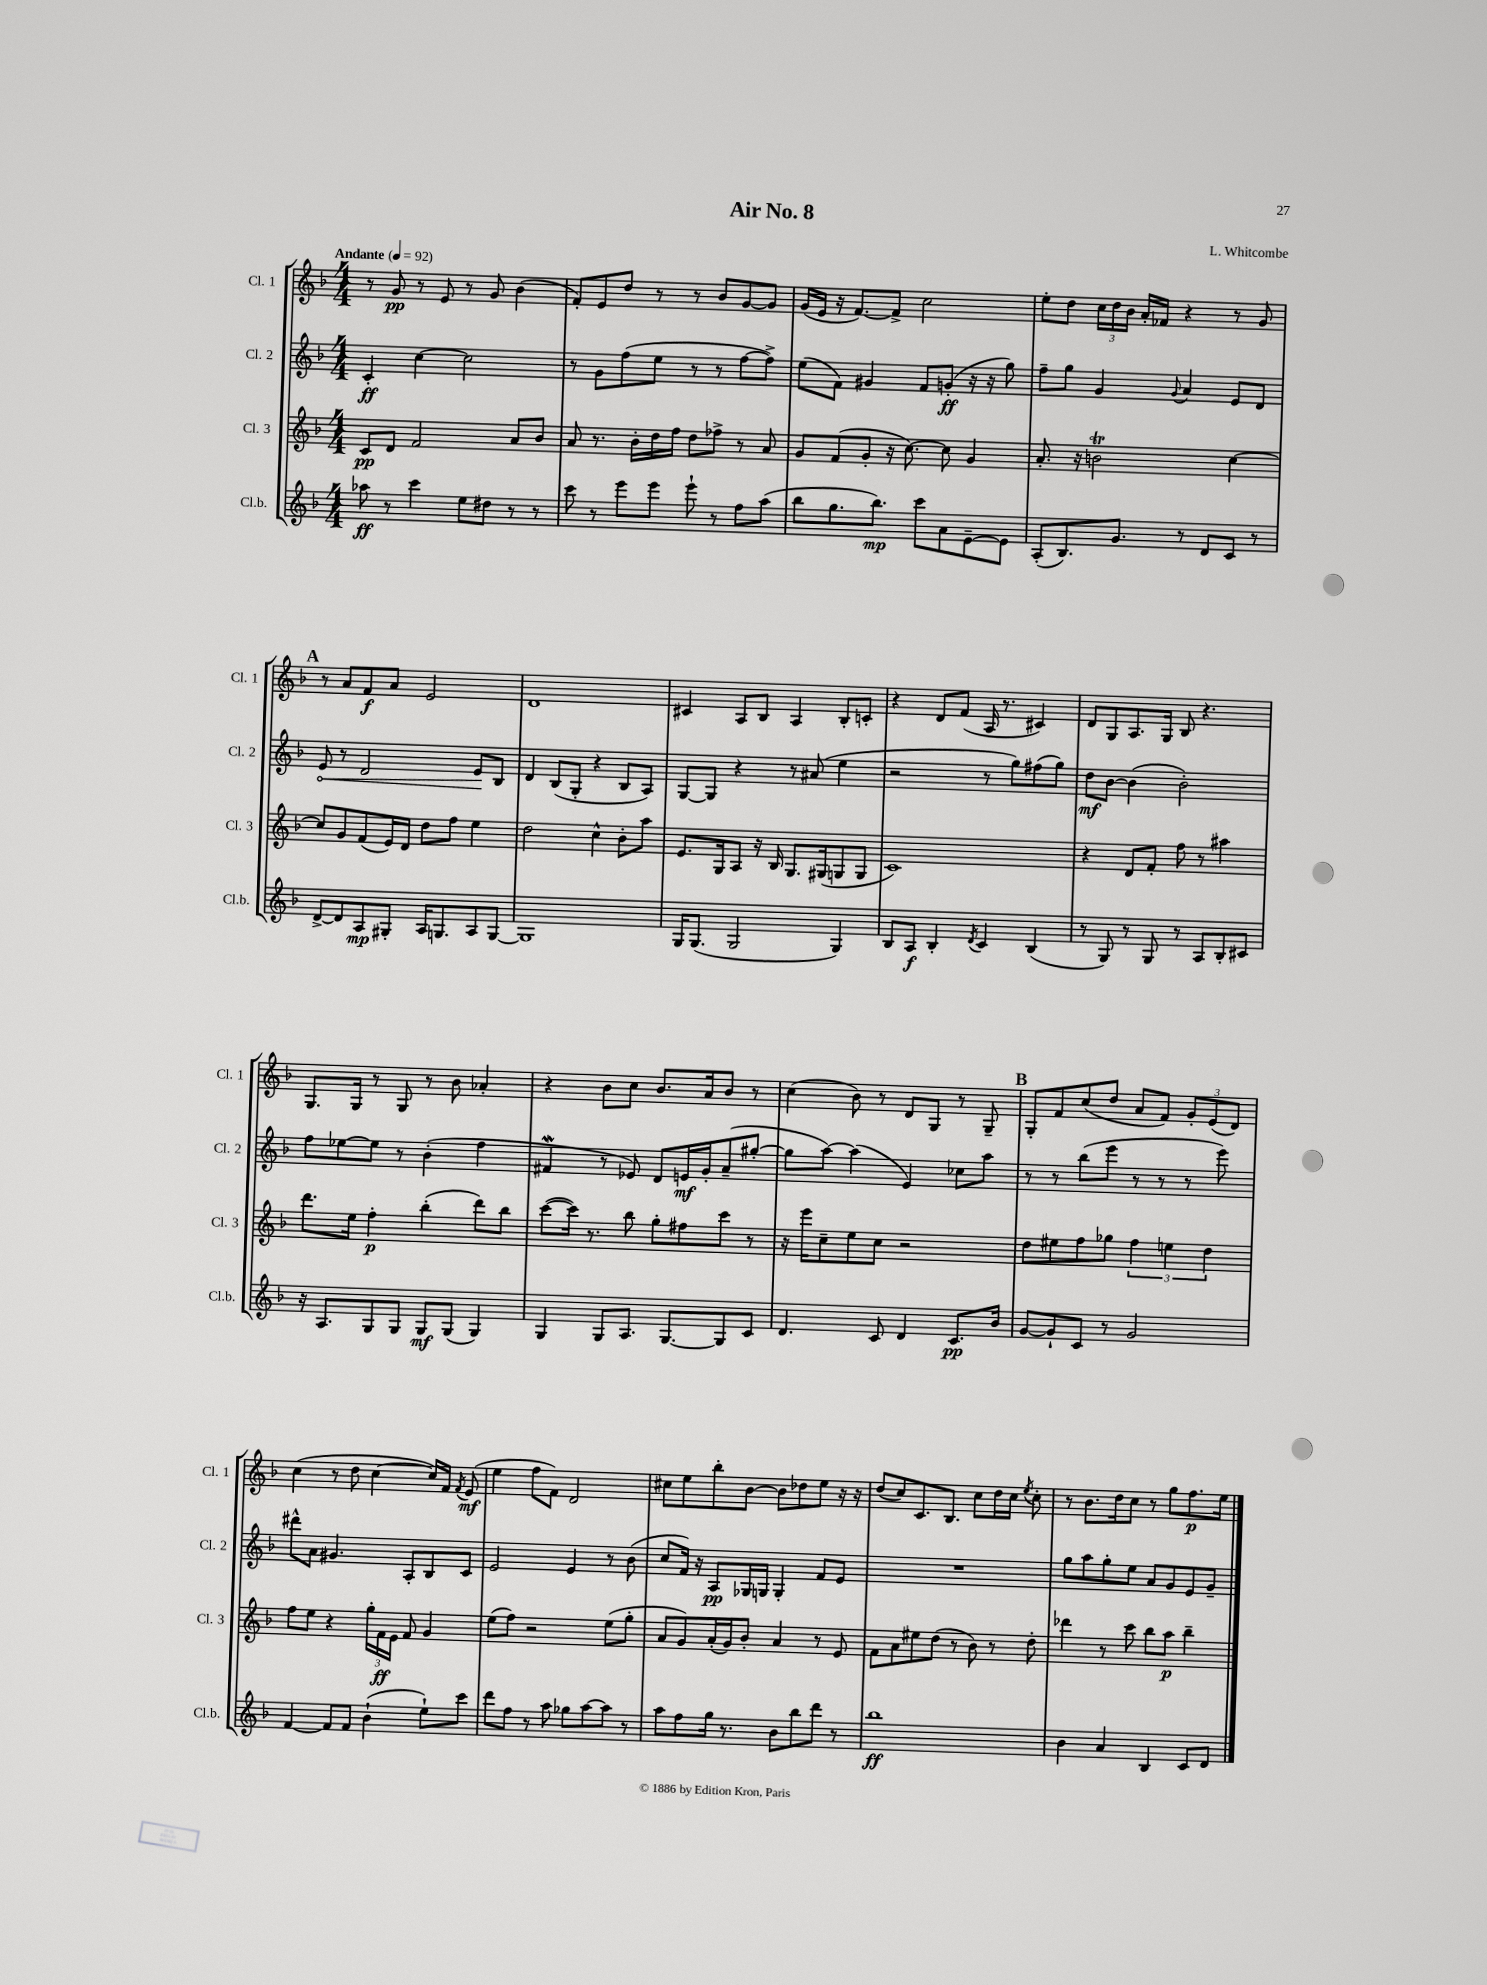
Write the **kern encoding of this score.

**kern	**dynam	**kern	**dynam	**kern	**dynam	**kern	**dynam
*part4	*part4	*part3	*part3	*part2	*part2	*part1	*part1
*staff4	*staff4	*staff3	*staff3	*staff2	*staff2	*staff1	*staff1
*I"Cl.b.	*	*I"Cl. 3	*	*I"Cl. 2	*	*I"Cl. 1	*
*I'Cl.b.	*	*I'Cl. 3	*	*I'Cl. 2	*	*I'Cl. 1	*
*clefG2	*	*clefG2	*	*clefG2	*	*clefG2	*
*k[b-]	*	*k[b-]	*	*k[b-]	*	*k[b-]	*
*M4/4	*	*M4/4	*	*M4/4	*	*M4/4	*
*MM92	*	*MM92	*	*MM92	*	*MM92	*
=1	=1	=1	=1	=1	=1	=1	=1
!	!	!	!	!	!	!LO:TX:a:B:t=Andante	!
8aa-X\	ff	8c/L	pp	4c'/	ff	8r	.
8r	.	8d/J	.	.	.	8g/	pp
4ccc\	.	2f/	.	[4cc\	.	8r	.
.	.	.	.	.	.	8e/	.
8ee\L	.	.	.	2cc\]	.	8r	.
8dd#X\J	.	.	.	.	.	8g/	.
8r	.	8a/L	.	.	.	(4b-\	.
8r	.	8b-/J	.	.	.	.	.
=2	=2	=2	=2	=2	=2	=2	=2
8ccc\	.	8a/	.	8r	.	8f'/L)	.
8r	.	8.r	.	8g\L	.	8e/	.
8eee\L	.	.	.	(8ff\	.	8dd/J	.
.	.	16b-'\LL	.	.	.	.	.
8eee\J	.	16dd\	.	8ee\J	.	8r	.
.	.	16ff\JJ	.	.	.	.	.
8eee`\	.	8dd\L	.	8r	.	8r	.
8r	.	8ff-X^\J	.	8r	.	8b-/L	.
8ff\L	.	8r	.	[8ff\L	.	[8g/	.
(8aa\J	.	8a/	.	8ff^\J])	.	8g/J]	.
=3	=3	=3	=3	=3	=3	=3	=3
8bb-\L	.	8g/L	.	(8ee\L	.	(16g/LL	.
.	.	.	.	.	.	16e/JJ	.
8.gg\	.	(8f/	.	8f\J)	.	16r	.
.	.	.	.	.	.	[8.f/L)	.
.	.	8g'/J	.	4g#X/	.	.	.
8.bb-\J)	mp	.	.	.	.	.	.
.	.	16r	.	.	.	8f^/J]	.
.	.	[8.cc\)	.	.	.	.	.
8ccc\L	.	.	.	8f/L	.	2cc\	.
8a\	.	8cc\]	.	(8gn'/J	ff	.	.
[8e~\	.	4g/	.	16r	.	.	.
.	.	.	.	16r	.	.	.
8e\J]	.	.	.	8gg\)	.	.	.
=4	=4	=4	=4	=4	=4	=4	=4
(8A'/L	.	8.a'/	.	8ff~\L	.	8ee'\L	.
8.B-/)	.	.	.	8gg\J	.	8dd\J	.
.	.	16r	.	.	.	.	.
.	.	2bnt\	.	4g/	.	24cc\LL	.
.	.	.	.	.	.	24dd\	.
8.g/J	.	.	.	.	.	.	.
.	.	.	.	.	.	24b-\JJ	.
.	.	.	.	.	.	16a'/LL	.
.	.	.	.	.	.	16f-X/JJ	.
.	.	.	.	8qqg/	.	.	.
8r	.	.	.	4a/	.	4r	.
8d/L	.	.	.	.	.	.	.
8c/J	.	[4cc\	.	8e/L	.	8r	.
8r	.	.	.	8d/J	.	8g/	.
!!LO:LB:g=z
!!LO:REH:place=s1:t=A
=5	=5	=5	=5	=5	=5	=5	=5
!	!	!	!	!	!LO:HP:b	!	!
[8d^/L	.	8cc/L]	.	8e/	<	8r	.
8d/]	.	8g/	.	8r	.	8a/L	.
8A/	mp	(8f/	.	2d/	.	8f/	f
8G#X'/J	.	16e/L)	.	.	.	8a/J	.
.	.	16d/JJ	.	.	.	.	.
16A/KL	.	8dd\L	.	.	.	2e/	.
8.Gn/	.	.	.	.	.	.	.
.	.	8ff\J	.	.	.	.	.
8A/	.	4ee\	.	8e/L	.	.	.
[8G/J	.	.	.	8B-/J	[	.	.
=6	=6	=6	=6	=6	=6	=6	=6
1G]	.	2dd\	.	4d/	.	1d	.
.	.	.	.	(8B-/L	.	.	.
.	.	.	.	8G'/J	.	.	.
.	.	4cc^^\	.	4r	.	.	.
.	.	8b-'\L	.	8B-/L	.	.	.
.	.	8aa\J	.	8A/J)	.	.	.
=7	=7	=7	=7	=7	=7	=7	=7
16G/KL	.	8.e/L	.	[8G/L	.	4c#X/	.
(8.G/J	.	.	.	.	.	.	.
.	.	.	.	8G/J]	.	.	.
.	.	16G/k	.	.	.	.	.
2G/	.	8A/J	.	4r	.	8A/L	.
.	.	16r	.	.	.	8B-/J	.
.	.	16B-/	.	.	.	.	.
.	.	8.G/L	.	8r	.	4A/	.
.	.	.	.	(8a#X/	.	.	.
.	.	(16G#X/k	.	.	.	.	.
4G/)	.	8Gn/	.	4ee\	.	8B-'/L	.
.	.	8G/J	.	.	.	8cn'/J	.
=8	=8	=8	=8	=8	=8	=8	=8
8B-/L	.	1c)	.	2r	.	4r	.
8A/J	f	.	.	.	.	.	.
4B-'/	.	.	.	.	.	8d/L	.
.	.	.	.	.	.	(8f/J	.
8qd/	.	.	.	.	.	.	.
4c/	.	.	.	8r	.	16A/	.
.	.	.	.	.	.	8.r	.
.	.	.	.	8gg\L)	.	.	.
(4B-/	.	.	.	(8ff#X\	.	4c#X/)	.
.	.	.	.	8gg\J)	.	.	.
=9	=9	=9	=9	=9	=9	=9	=9
8r	.	4r	.	8dd\L	mf	8d/L	.
8G/)	.	.	.	[8b-\J	.	8G/	.
8r	.	8d/L	.	(4b-\]	.	8.A/	.
8G/	.	8f'/J	.	.	.	.	.
.	.	.	.	.	.	16G/Jk	.
8r	.	8ff\	.	2b-'\)	.	8B-/	.
8A/L	.	8r	.	.	.	4.r	.
8B-'/	.	4aa#X\	.	.	.	.	.
8c#X/J	.	.	.	.	.	.	.
!!LO:LB:g=z
=10	=10	=10	=10	=10	=10	=10	=10
16r	.	8.ddd\L	.	8ff\L	.	8.G/L	.
8.A/L	.	.	.	.	.	.	.
.	.	.	.	[8ee-X\	.	.	.
.	.	16ee\Jk	.	.	.	16G/Jk	.
8G/	.	4ff'\	p	8ee-\J]	.	8r	.
8G/J	.	.	.	8r	.	8G/	.
8G/L	mf	(4bb-'\	.	(4b-'\	.	8r	.
(8G/J	.	.	.	.	.	8b-\	.
4G/)	.	8ddd\L)	.	4ff\	.	4a-X'/	.
.	.	8bb-\J	.	.	.	.	.
=11	=11	=11	=11	=11	=11	=11	=11
4G/	.	([8ccc\L	.	4f#XW/	.	4r	.
.	.	16ccc\Jk])	.	.	.	.	.
.	.	8.r	.	.	.	.	.
8G/L	.	.	.	8r	.	8b-\L	.
8.A/J	.	8bb-\	.	8e-X/)	.	8cc\J	.
.	.	8gg'\L	.	8d/L	.	8.b-/L	.
[8.G/L	.	.	.	.	.	.	.
.	.	8ff#X\	.	16en/L	mf	.	.
.	.	.	.	16g'/J	.	16a/k	.
8G/]	.	8ccc\J	.	(8a~/	.	8b-/J	.
8c/J	.	8r	.	[8gg#X'/J	.	8r	.
=12	=12	=12	=12	=12	=12	=12	=12
4.d/	.	16r	.	8gg#\L]	.	(4cc\	.
.	.	16eee\KL	.	.	.	.	.
.	.	8cc~\	.	[8aa\J)	.	.	.
.	.	8ee\	.	(4aa\]	.	8b-\)	.
8c/	.	8cc\J	.	.	.	8r	.
4d/	.	2r	.	4e/)	.	8d/L	.
.	.	.	.	.	.	8G/J	.
8.c/L	pp	.	.	8cc-X\L	.	8r	.
.	.	.	.	8aa\J	.	8G~/	.
16b-/Jk	.	.	.	.	.	.	.
!!LO:REH:place=s1:t=B
=13	=13	=13	=13	=13	=13	=13	=13
[8g/L	.	8dd\L	.	8r	.	8G'/L	.
8g`/]	.	8ee#X\	.	8r	.	8f/	.
8c/J	.	8ff\	.	(8bb-\L	.	(8cc/	.
8r	.	8gg-X\J	.	8eee\J	.	8dd/J	.
2g/	.	6ff\	.	8r	.	8a/L	.
.	.	.	.	8r	.	8f/J)	.
.	.	6een\	.	.	.	.	.
.	.	.	.	8r	.	12g'/L	.
.	.	6dd\	.	.	.	(12e/	.
.	.	.	.	8eee\)	.	.	.
.	.	.	.	.	.	12d/J)	.
!!LO:LB:g=z
=14	=14	=14	=14	=14	=14	=14	=14
[4f/	.	8ff\L	.	8ddd#X^^\L	.	(4cc\	.
.	.	8ee\J	.	8a\J	.	.	.
8f/L]	.	4r	.	4.g#X/	.	8r	.
8f/J	.	.	.	.	.	8dd\	.
(4b-`\	.	24gg'\LL	.	.	.	[4cc\	.
.	.	24f\	ff	.	.	.	.
.	.	24e\JJ	.	.	.	.	.
.	.	8f/	.	8A'/L	.	.	.
8ee`\L)	.	4g/	.	8B-/	.	16cc/LL])	.
.	.	.	.	.	.	16f/JJ	.
.	.	.	.	.	.	8qf/	.
8ccc\J	.	.	.	8c/J	.	(8e/	mf
=15	=15	=15	=15	=15	=15	=15	=15
8ddd\L	.	(8ee\L	.	2e/	.	4ee\	.
8ff\J	.	8ff\J)	.	.	.	.	.
8r	.	2r	.	.	.	8ff\L	.
8aa\	.	.	.	.	.	8f\J)	.
8gg-X\L	.	.	.	4e/	.	2d/	.
[8aa\	.	.	.	.	.	.	.
8aa\J]	.	(8ee\L	.	8r	.	.	.
8r	.	8gg'\J	.	(8b-\	.	.	.
=16	=16	=16	=16	=16	=16	=16	=16
8aa\L	.	8a/L	.	8cc/L	.	8cc#X\L	.
8ff\	.	8g/)	.	16f/Jk)	.	8ee\	.
.	.	.	.	16r	.	.	.
16gg\Jk	.	(16a'/L	.	8A/L	pp	8bb-'\	.
8.r	.	16g/J)	.	.	.	.	.
.	.	8b-'/J	.	16G-X/L	.	[8b-\J	.
.	.	.	.	16Gn/JJ	.	.	.
8b-\L	.	4a/	.	4G'/	.	8b-\L]	.
8bb-\	.	.	.	.	.	8dd-X\	.
8ddd\J	.	8r	.	8f/L	.	8ee\J	.
8r	.	8e/	.	8e/J	.	16r	.
.	.	.	.	.	.	16r	.
=17	=17	=17	=17	=17	=17	=17	=17
1bb-	ff	8f\L	.	1r	.	(8dd/L	.
.	.	8a\	.	.	.	8cc/)	.
.	.	8ee#X\	.	.	.	8.c/	.
.	.	(8dd\J	.	.	.	.	.
.	.	.	.	.	.	8.B-/J	.
.	.	8r	.	.	.	.	.
.	.	8b-\)	.	.	.	8cc\L	.
.	.	8r	.	.	.	16dd\L	.
.	.	.	.	.	.	16cc\JJ	.
.	.	.	.	.	.	8qee/	.
.	.	8dd'\	.	.	.	8cc'\	.
=18	=18	=18	=18	=18	=18	=18	=18
4b-\	.	4ddd-X\	.	8gg\L	.	8r	.
.	.	.	.	8aa\	.	8.b-\L	.
4a/	.	8r	.	8gg'\	.	.	.
.	.	.	.	.	.	16dd\k	.
.	.	8ccc\	.	8ee\J	.	8cc\J	.
4B-/	.	8bb-\L	.	8a/L	.	8r	.
.	.	8aa\J	p	8g/	.	8gg\L	.
8c/L	.	4bb-~\	.	8e/	.	8.ff\	p
8d/J	.	.	.	8g~/J	.	.	.
.	.	.	.	.	.	16ee\Jk	.
==	==	==	==	==	==	==	==
*-	*-	*-	*-	*-	*-	*-	*-
